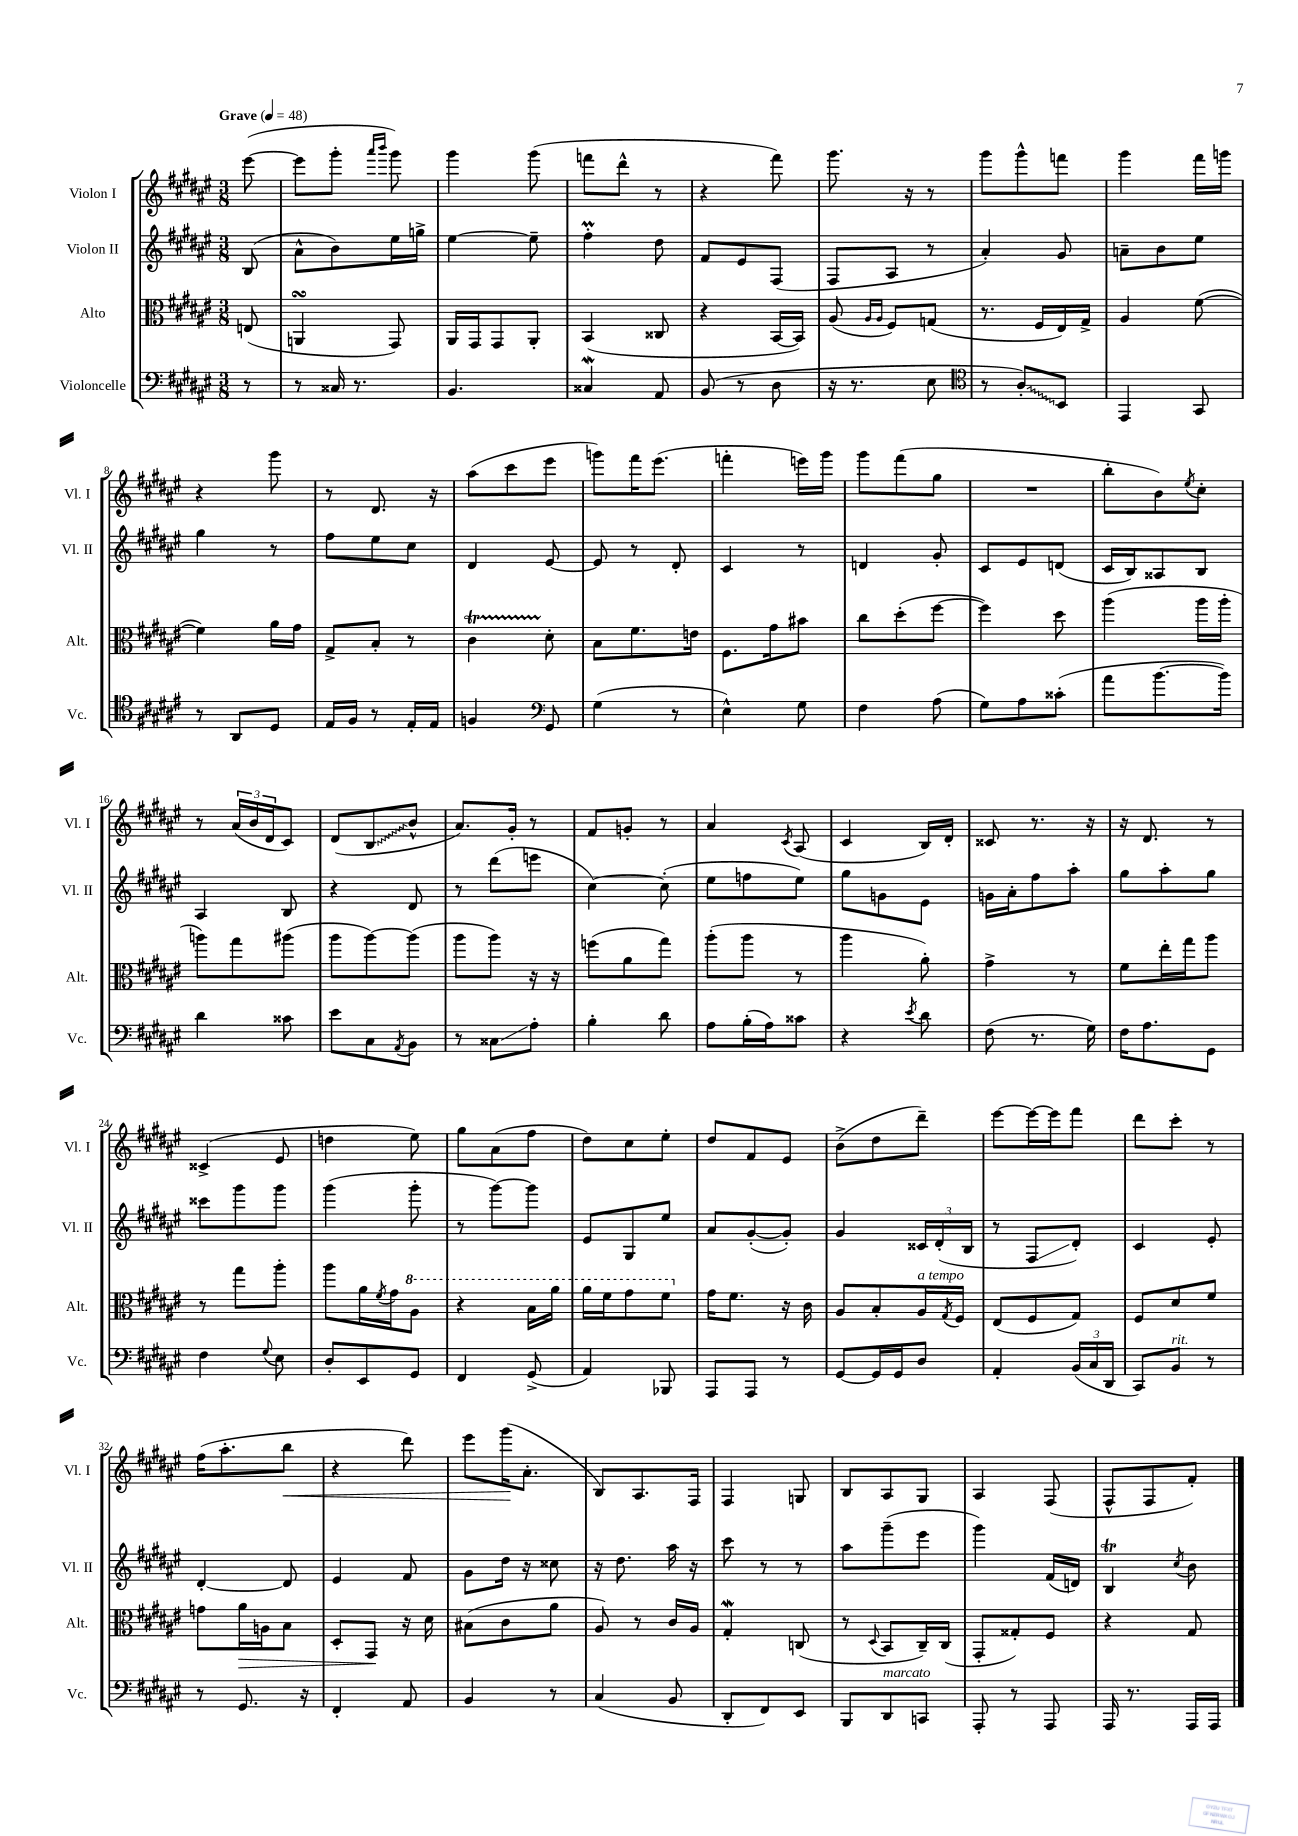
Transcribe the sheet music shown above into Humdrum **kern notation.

**kern	**kern	**kern	**kern
*staff4	*staff3	*staff2	*staff1
*clefF4	*clefC3	*clefG2	*clefG2
*k[f#c#g#d#a#e#]	*k[f#c#g#d#a#e#]	*k[f#c#g#d#a#e#]	*k[f#c#g#d#a#e#]
*M3/8	*M3/8	*M3/8	*M3/8
*MM48	*MM48	*MM48	*MM48
8r	(8E/	(8B/	([8eee#\
=	=	=	=
8r	4AA/	8a#^^\L	8eee#\]L
16C##/	.	8b\)	8ggg#'\J
8.r	.	.	.
.	.	.	16qqaaa#/LL
.	.	.	16qqbbb/JJ
.	8GG#/)	16ee#\L	8ggg#\)
.	.	16gg^\JJ	.
=	=	=	=
4.BB/	16AA#/LL	[4ee#\	4ggg#\
.	16GG#/J	.	.
.	8GG#/	.	.
.	8AA#'/J	8ee#~\]	(8ggg#\
=	=	=	=
4C##/	(4BB/	4ff#'\	8fff\L
.	.	.	8ddd#^^\J
8AA#/	8C##/	8dd#\	8r
=	=	=	=
(8BB/	4r	8f#/L	4r
8r	.	8e#/	.
8D#\	[16BB/LL	(8F#/J	8fff#\)
.	16BB/]JJ)	.	.
=	=	=	=
16r	(8A#/	8F#/L	8.ggg#\
8.r	.	.	.
.	16qqA#/LL	.	.
.	16qqA#/JJ	.	.
.	8F#/L)	8A#/J	.
.	.	.	16r
8E#\	(8G/J	8r	8r
=	=	=	=
*clefC4	*	*	*
8r	8.r	4a#'/)	8ggg#\L
8A#'/L)	.	.	8ggg#^^\
.	16F#/LL	.	.
8BB/J	16E#/)	8g#/	8fff\J
.	16G#^/JJ	.	.
=	=	=	=
4EE#/	4A#/	8a~\L	4ggg#\
.	.	8b\	.
8GG#/	([8f#\	8ee#\J	16fff#\LL
.	.	.	16ggg\JJ
=	=	=	=
8r	4f#\])	4gg#\	4r
8AA#/L	.	.	.
8D#/J	16a#\LL	8r	8ggg#\
.	16g#\JJ	.	.
=	=	=	=
16E#/LL	8G#^/L	8ff#\L	8r
16F#/JJ	.	.	.
8r	8B'/J	8ee#\	8.d#/
16E#'/LL	8r	8cc#\J	.
16E#/JJ	.	.	16r
=	=	=	=
4F/	4c#\	4d#/	(8aa#\L
.	.	.	8ccc#\
*clefF4	*	*	*
8GG#/	8d#'\	[8e#/	8eee#\J
=	=	=	=
(4G#\	8B\L	8e#/]	8ggg\L)
.	8.f#\	8r	16fff#\K
.	.	.	(8.eee#\J
8r	.	8d#'/	.
.	16e\Jk	.	.
=	=	=	=
4E#^^\)	8.F#\L	4c#/	4fff'\
.	16g#\k	.	.
8G#\	8b#\J	8r	16eee\LL)
.	.	.	16ggg#\JJ
=	=	=	=
4F#\	8cc#\L	4d/	8ggg#\L
.	(8dd#'\	.	(8fff#\
(8A#\	[8ff#\J	8g#'/	8gg#\J
=	=	=	=
8G#\L)	4ff#\])	8c#/L	4.r
8A#\	.	8e#/	.
(8c##'\J	8dd#\	(8d/J	.
=	=	=	=
8a#\L	(4aa#\	16c#/LL	8bb'\L
.	.	16B/J)	.
[8.b\	.	8A##/	8b\)
.	.	.	8qee#/
.	16aa#\LL	8B/J	8cc#'\J
16b\]Jk)	16aa#'\JJ	.	.
=	=	=	=
4d#\	8aa\L)	4A#/	8r
.	8gg#\	.	(24a#/LL
.	.	.	24b/
.	.	.	24d#/J
8c##\	(8aa#\J	8B/	8c#/J)
=	=	=	=
8e#\L	8aa#\L	4r	(8d#/L
8C#\	[8aa#\)	.	8B/
8qAA#/	.	.	.
8BB\J	(8aa#\]J	8d#/	8b^^/J
=	=	=	=
8r	8aa#\L	8r	8.a#/L)
8C##\L	8aa#\J)	(8ddd#\L	.
.	.	.	16g#'/Jk
8A#'\J	16r	8eee\J	8r
.	16r	.	.
=	=	=	=
4B'\	(8ff\L	[4cc#\)	8f#/L
.	8a#\	.	8g'/J
8d#\	8gg#\J)	(8cc#'\]	8r
=	=	=	=
8A#\L	(8aa#'\L	8ee#\L	4a#/
(16B'\L	8aa#\J	8ff\	.
16A#\J)	.	.	.
.	.	.	8qc#/
8c##\J	8r	8ee#\J)	(8A#/
=	=	=	=
4r	4aa#\	8gg#\L	4c#/
.	.	8g\	.
8qe#/	.	.	.
8d#\	8a#'\)	8e#\J	16B/LL)
.	.	.	16d#'/JJ
=	=	=	=
(8F#\	4g#^\	16g\LL	8c##/
.	.	16a#'\J	.
8.r	.	8ff#\	8.r
.	8r	8aa#'\J	.
16G#\)	.	.	16r
=	=	=	=
16F#\LK	8f#\L	8gg#\L	16r
8.A#\	.	.	8.d#/
.	16ee#'\L	8aa#'\	.
.	16gg#\J	.	.
8GG#\J	8aa#\J	8gg#\J	8r
=	=	=	=
4F#\	8r	8ccc##\L	(4c##^/
.	8gg#\L	8ggg#\	.
8qqG#/	.	.	.
8E#\	8aa#'\J	8ggg#\J	8e#/
=	=	=	=
8D#'/L	8aa#\L	(4ggg#\	4dd\
8EE#/	16a#\L	.	.
.	8qf#/	.	.
.	16g#\J	.	.
8GG#/J	8a#\J	8ggg#'\	8ee#\)
=	=	=	=
4FF#/	4r	8r	8gg#\L
.	.	[8ggg#\L)	(8a#\
(8GG#^/	16b\LL	8ggg#\]J	8ff#\J
.	16aa#\JJ	.	.
=	=	=	=
4AA#/)	16aa#\LL	8e#/L	8dd#\L)
.	16ff#\J	.	.
.	8gg#\	8G#/	8cc#\
8BBB-/	8ff#\J	8ee#/J	8ee#'\J
=	=	=	=
8AAA#/L	16g#\LK	8a#/L	8dd#/L
.	8.f#\J	.	.
8AAA#/J	.	([8g#'/	8f#/
8r	16r	8g#'/]J)	8e#/J
.	16c#\	.	.
=	=	=	=
[8GG#/L	8A#/L	4g#/	(8b^\L
16GG#/]L	8B'/	.	8dd#\
16GG#/J	.	.	.
8D#/J	16A#/L	24c##/LL	8ddd#~\J)
.	.	(24d#'/	.
.	8qG#/	.	.
.	16F#/JJ	.	.
.	.	24B/JJ	.
=	=	=	=
4AA#'/	(8E#/L	8r	[8eee#\L
.	8F#/	8F#/L	16eee#\_L
.	.	.	16eee#\]J
(24BB/LL	8G#/J)	8d#'/J)	8fff#\J
24C#/	.	.	.
24DD#/JJ	.	.	.
=	=	=	=
8CC#/L)	8F#/L	4c#/	8ddd#\L
8BB/J	8d#/	.	8ccc#'\J
8r	8f#/J	8e#'/	8r
=	=	=	=
8r	8g\L	[4d#'/	(16ff#\LK
.	.	.	8.aa#'\
8.GG#/	16a#\L	.	.
.	16A\J	.	.
.	8B\J	8d#/]	8bb\J
16r	.	.	.
=	=	=	=
4FF#'/	8D#'/L	4e#/	4r
.	8GG#/J	.	.
8AA#/	16r	8f#/	8ddd#\)
.	16d#\	.	.
=	=	=	=
4BB/	(8B#\L	8g#\L	8eee#\L
.	8c#\	16dd#\Jk	(16ggg#\K
.	.	16r	8.a#'\J
8r	8a#\J	8cc##\	.
=	=	=	=
(4C#/	8A#/)	16r	8B/L)
.	.	8.dd#\	.
.	8r	.	8.A#/
8BB/	16c#/LL	16aa#\	.
.	16A#/JJ	16r	16F#/Jk
=	=	=	=
8DD#'/L	4G#'/	8ccc#\	4F#/
8FF#/)	.	8r	.
8EE#/J	(8C/	8r	8G/
=	=	=	=
8BBB/L	8r	8aa#\L	8B/L
.	8qqD#/	.	.
8DD#/	8BB/L	(8ggg#~\	8A#/
8CC/J	16C#~/L)	8eee#\J	8G#/J
.	(16C#/JJ	.	.
=	=	=	=
8AAA#'/	8GG#'/L	4ggg#\)	4A#/
8r	8G##'/)	.	.
8AAA#/	8F#/J	(16f#/LL	(8F#/
.	.	16d/JJ)	.
=	=	=	=
16AAA#/	4r	4B/	8F#^^/L
8.r	.	.	.
.	.	.	8F#/
.	.	8qcc#/	.
16AAA#/LL	8G#/	8b\	8f#'/J)
16AAA#/JJ	.	.	.
==	==	==	==
*-	*-	*-	*-
